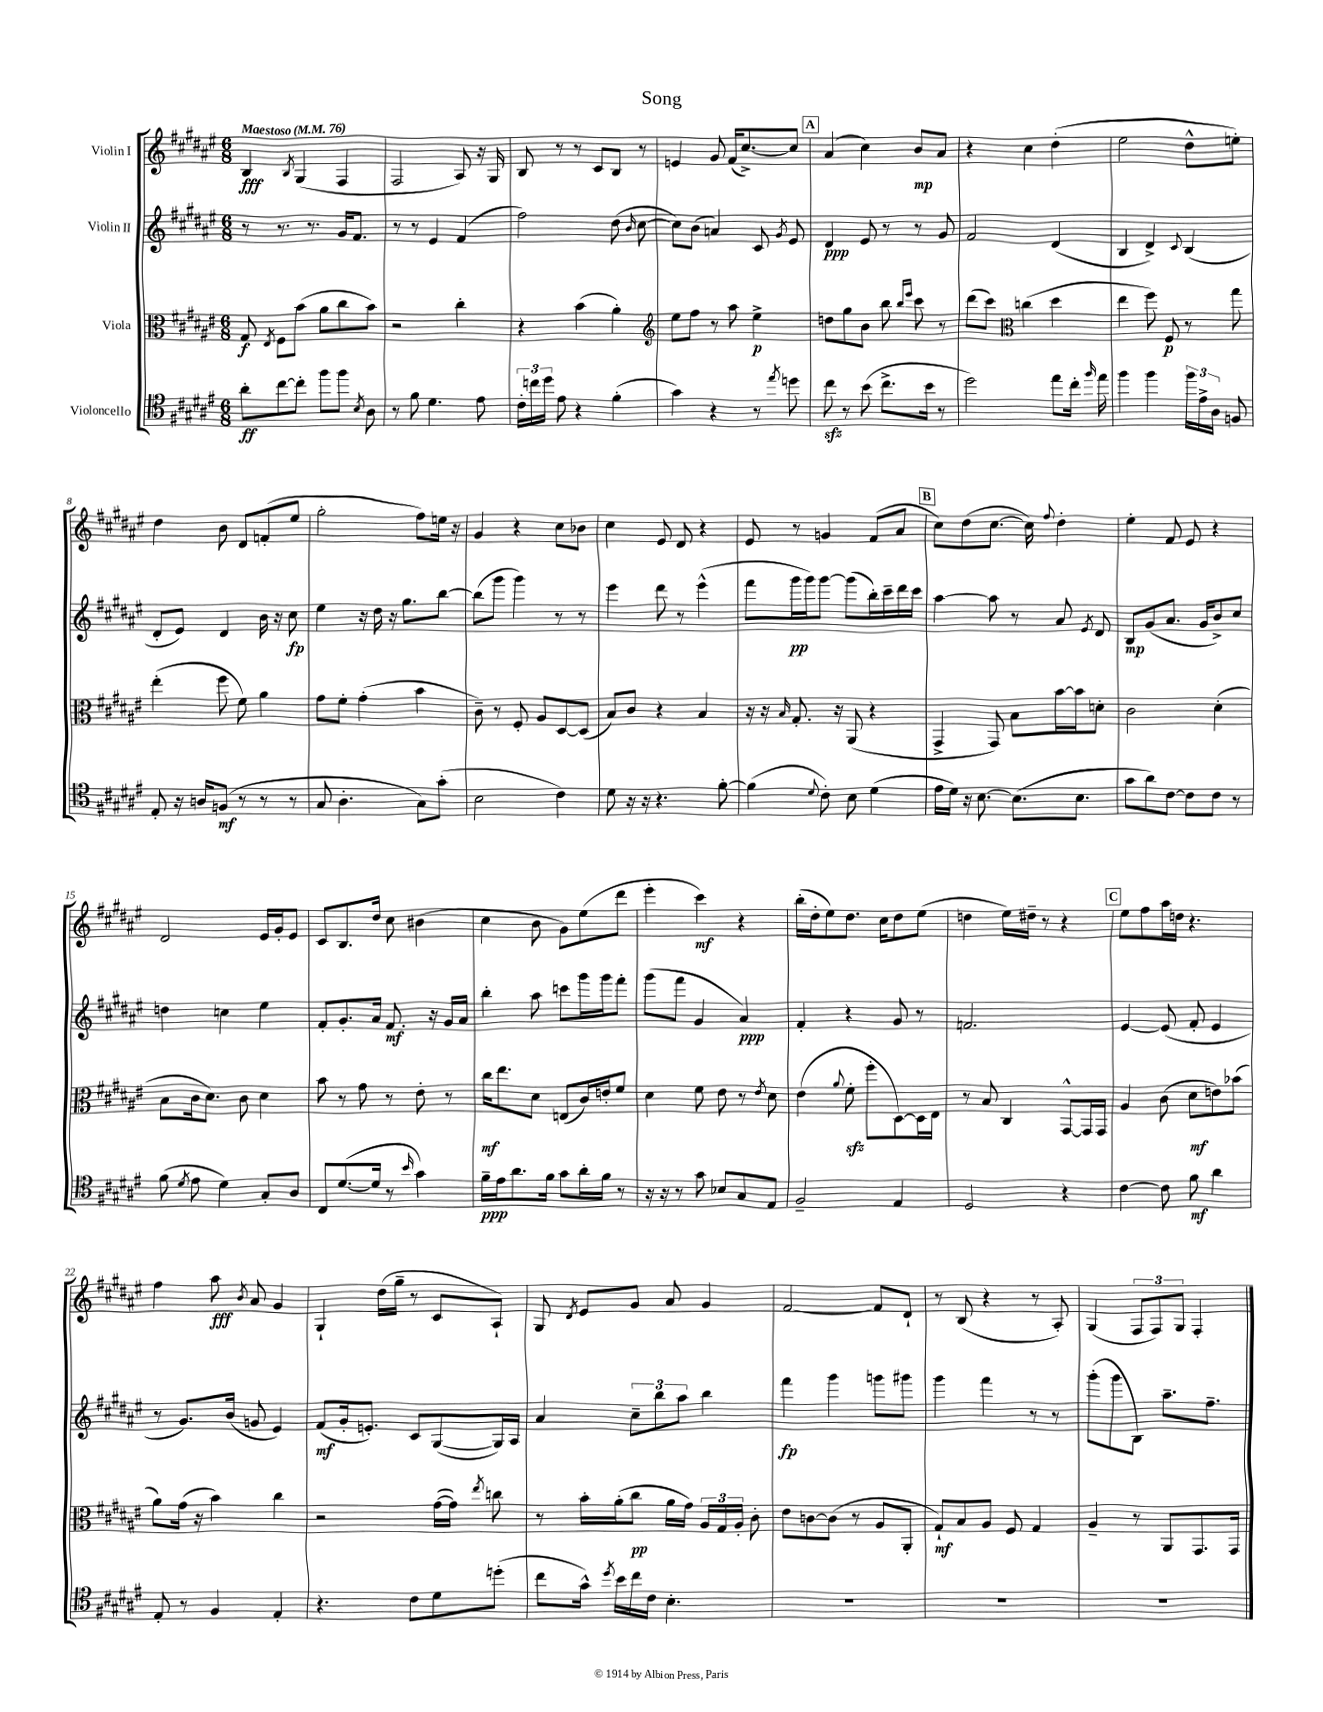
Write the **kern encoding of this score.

**kern	**kern	**kern	**kern
*staff4	*staff3	*staff2	*staff1
*clefC4	*clefC3	*clefG2	*clefG2
*k[f#c#g#d#a#e#]	*k[f#c#g#d#a#e#]	*k[f#c#g#d#a#e#]	*k[f#c#g#d#a#e#]
*M6/8	*M6/8	*M6/8	*M6/8
*MM76	*MM76	*MM76	*MM76
8a#'	8G#	8r	4B
.	8qE#	.	.
[8cc#	8F#	8.r	.
.	.	.	8qB
8cc#']	(8b	.	(4G#
.	.	8.r	.
8ff#	8a#	.	.
8ff#	8cc#	16g#	4F#
.	.	8.f#	.
8qB	.	.	.
8A#	8b)	.	.
=	=	=	=
8r	2r	8r	2F#
8f#	.	8r	.
4.d#	.	4e#	.
.	4cc#'	(4f#	8A#)
8e#	.	.	16r
.	.	.	16G#
=	=	=	=
24c#'	4r	2ff#)	8B
24cc	.	.	.
24dd#	.	.	.
8e#	.	.	8r
4r	(4b	.	8r
.	.	.	8c#
(4f#'	4a#')	(8dd#	8B
.	.	16qqb	.
.	.	[8cc#	8r
=	=	=	=
*	*clefG2	*	*
4g#)	8ee#	8cc#])	4e
.	8ff#	(8b	.
4r	8r	4a)	8g#
.	8aa#	.	(16f#
.	.	.	[8.cc#^)
8r	4ee#^	8c#	.
8qee#	.	8qg#	.
8dd	.	8e#	8cc#]
=	=	=	=
8cc#	8dd	4d#	(4a#
8r	8gg#	.	.
(8b	8b	8e#	4cc#)
8.cc#^	8bb	8r	.
.	16qqbb	.	.
.	16qqeee#	.	.
.	8ccc#	8r	8b
16b	.	.	.
8r	8r	8g#	8a#
=	=	=	=
2dd#)	(8ddd#	2f#	4r
.	8ccc#)	.	.
*	*clefC3	*	*
.	(4cc	.	4cc#
8ee#	4dd#	(4d#	(4dd#'
16cc#'	.	.	.
16qqff#	.	.	.
16ee#	.	.	.
=	=	=	=
4ff#	4ee#	4B	2ee#
4ff#	8ff#)	4d#^)	.
.	8F#	.	.
.	.	8qqc#	.
24ff#	8r	(4B	8dd#^^
24e#^	.	.	.
24A#	.	.	.
8F	8gg#	.	8ee')
=	=	=	=
8E#'	(4ee#'	8d#'	4dd#
16r	.	8e#)	.
16A	.	.	.
(8F	8ff#	4d#	8b
8r	8f#)	.	8d#
8r	4a#	16b	(8f'
.	.	16r	.
8r	.	8cc#	8ee#
=	=	=	=
8G#	8g#	4ee#	2gg#'
4.A#'	8f#'	.	.
.	(4g#'	16r	.
.	.	16dd#	.
.	.	16r	.
.	.	8.gg#	.
8G#)	4b	.	8ff#)
(8g#'	.	[8bb	16ee
.	.	.	16r
=	=	=	=
2B	8c#~)	(8bb]	4g#
.	8r	8ggg#	.
.	8F#'	4ggg#)	4r
.	8A#	.	.
4c#)	[8D#	8r	8cc#
.	(8D#]	8r	8b-
=	=	=	=
8d#	8B)	4eee#	4cc#
16r	8c#	.	.
16r	.	.	.
4.r	4r	8ddd#	8e#
.	.	8r	8d#
.	4B	(4eee#^^	4r
[8f#'	.	.	.
=	=	=	=
(4f#]	16r	8fff#	8e#
.	16r	.	.
.	16qqB	.	.
.	8.G#'	16ggg#	8r
.	.	16ggg#)	.
8qqd#	.	.	.
8c#')	.	[8ggg#	4g
.	16r	.	.
8B	(8AA#	(8ggg#]	.
(4d#	4r	16bb')	(8f#
.	.	16ccc#~	.
.	.	16ddd#	8a#
.	.	16ccc#	.
=	=	=	=
16e#	4GG#^	[4aa#	8cc#)
16d#)	.	.	.
16r	.	.	(8dd#
[8.B	.	.	.
.	8GG#)	8aa#]	[8.cc#
(8.B]	8B	8r	.
.	.	.	16cc#])
.	.	.	8qqff#
.	[16b	8a#	4dd#'
8.B	16b]	.	.
.	.	8qe#	.
.	8d'	8d#	.
=	=	=	=
8g#	2c#	8B	4ee#'
8a#)	.	(8g#	.
[8c#	.	8.a#	8f#
8c#]	.	.	8e#
.	.	16g#	.
8c#	(4d#'	8b^)	4r
8r	.	8cc#	.
=	=	=	=
(8f#	8B	4dd	2d#
8qd#	.	.	.
8e#	16c#	.	.
.	8.d#)	.	.
4d#)	.	4cc	.
.	8c#	.	.
8G#'	4d#	4ee#	16e#
.	.	.	16g#'
8A#	.	.	8e#
=	=	=	=
8C#	8b	8f#'	8c#
([8.d#	8r	8.g#'	8.B
.	8g#	.	.
16d#]	.	16a#	16dd#
8r	8r	8.f#	8cc#
16qqb	.	.	.
4g#)	8e#'	.	(4b#
.	.	16r	.
.	8r	16g#	.
.	.	16a#	.
=	=	=	=
16f#~	16cc#	4bb'	4cc#
16e#	8.ee#	.	.
8.a#	.	.	.
.	8d#	8aa#	8b
16f#	.	.	.
8g#	(8E	8ccc	8g#)
16a#'	16c#)	16ggg#	(8ee#
16f#	16e'	16ggg#	.
8r	8f#	8fff#'	8ddd#
=	=	=	=
16r	4d#	(8ggg#	4eee#'
16r	.	.	.
8r	.	8fff#	.
8g#	8f#	4g#	4ccc#)
8B-	8e#	.	.
8G#	8r	4a#)	4r
.	8qe#	.	.
8E#	8d#	.	.
=	=	=	=
2F#~	(4e#	4f#'	(16bb'
.	.	.	16dd#'
.	.	.	8ee#)
.	8qqa#	.	.
.	8f#'	4r	8.dd#
.	8ff#'	.	.
.	.	.	16cc#
4E#	[8D#)	8g#	8dd#
.	16D#]	8r	(8ee#
.	16E#	.	.
=	=	=	=
2D#	8r	2.f	4dd
.	8B	.	.
.	4C#	.	16ee#)
.	.	.	16dd#~
.	.	.	8r
4r	[8GG#^^	.	4r
.	16GG#]	.	.
.	16GG#	.	.
=	=	=	=
[4c#	4A#	[4e#	8ee#
.	.	.	8ff#
8c#]	(8c#	(8e#]	16aa#
.	.	.	16dd
8f#	8d#	8f#'	4.r
4a#	8e)	4e#	.
.	(8b-	.	.
=	=	=	=
8E#'	8a#)	8r	4ff#
8r	(16g#	8.g#)	.
.	16r	.	.
4F#	4b)	.	8aa#
.	.	(16b	.
.	.	.	8qb
.	.	8g	8a#
4E#'	4cc#	4e#)	4g#
=	=	=	=
4.r	2r	(8f#	4G#`
.	.	16g#'	.
.	.	8.e')	.
.	.	.	(16dd#
.	.	.	16gg#~
8c#	.	8c#	8r
8d#	([16g#	([8G#	8c#
.	16g#])	.	.
.	8qee#	.	.
(8dd'	8cc	16G#])	8A#`)
.	.	16A#	.
=	=	=	=
8cc#	8r	4a#	8G#
.	.	.	8qd#
16g#^^)	16b'	.	8e#
8qdd#	.	.	.
16b	(16a#'	.	.
16cc#	8cc#	12cc#~	8g#
16c#	.	.	.
.	.	12bb	.
4.B'	16a#	.	8a#
.	.	12aa#	.
.	16g#)	.	.
.	24A#	4bb	4g#
.	24G#	.	.
.	24A#'	.	.
.	8c#'	.	.
=	=	=	=
2.r	8e#	4fff#	[2f#
.	[8c	.	.
.	(8c]	4ggg#	.
.	8r	.	.
.	8A#	8ggg	8f#]
.	8AA#'	8ggg#	8d#`
=	=	=	=
2.r	8G#`)	4ggg#	8r
.	8B	.	(8B
.	8A#	4fff#	4r
.	8F#	.	.
.	4G#	8r	8r
.	.	8r	8A#')
=	=	=	=
2.r	4A#~	(8ggg#'	(4G#
.	.	8ggg#	.
.	8r	8B)	12F#
.	.	.	12F#)
.	8AA#	8.aa#~	.
.	.	.	12G#
.	8.GG#	.	4F#'
.	.	8.ff#~	.
.	16GG#	.	.
==	==	==	==
*-	*-	*-	*-
